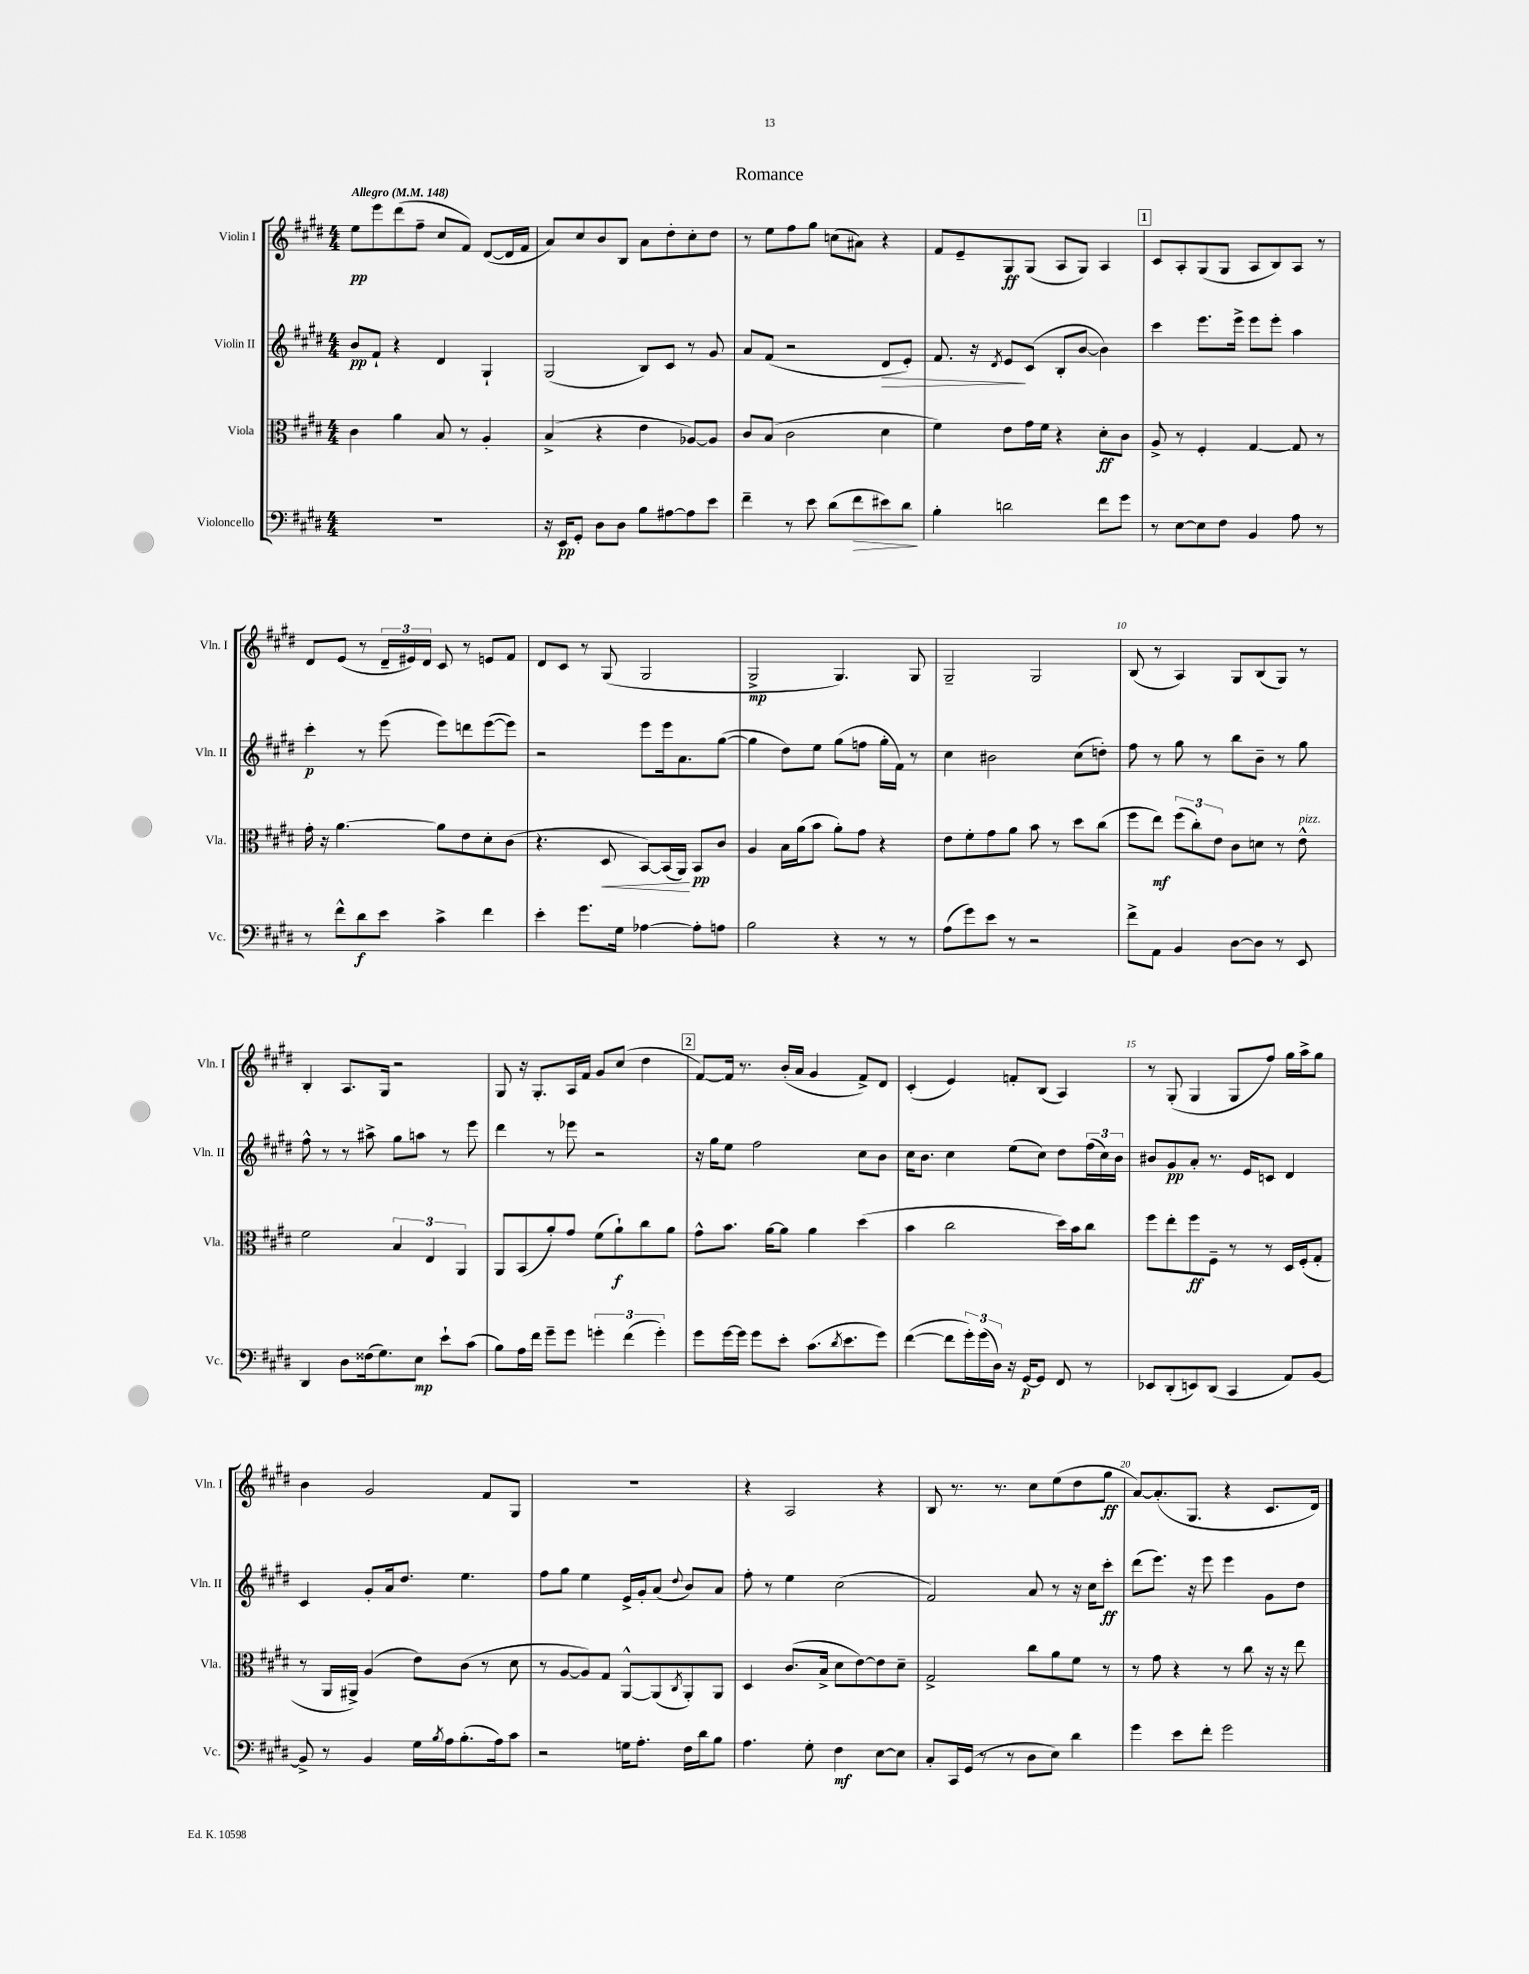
\header { title = "Romance" }
<<
\new StaffGroup <<
\new Staff = "s0" \with { instrumentName = "Violin I" shortInstrumentName = "Vln. I" } {
    \clef treble \key e \major \numericTimeSignature \time 4/4 \tempo "Allegro" 4 = 148
    e''8\pp e'''8 dis'''8( fis''8-- cis''8 fis'8) dis'8~( dis'16 fis'16 |
    a'8) cis''8 b'8 b8 a'8 dis''8-. cis''8-. dis''8 |
    r8 e''8 fis''8 gis''8 c''8( ais'8) r4 |
    fis'8 e'8-- gis8\ff gis8( a8 gis8) a4 |
    \mark \markup { \box "1" } cis'8 a8-. gis8( gis8 a8 b8) a8 r8 |
    dis'8 e'8( r8 \tuplet 3/2 { dis'16-- eis'16) dis'16 } cis'8 r8 e'8 fis'8 |
    dis'8 cis'8 r8 gis8( gis2 |
    gis2->\mp gis4.) gis8 |
    gis2-- gis2 |
    b8( r8 a4) gis8 b8( gis8) r8 |
    b4-. a8. gis16 r2 |
    gis8 r16 gis8.-. a16 fis'16 gis'8 cis''8( dis''4 |
    \mark \markup { \box "2" } fis'8~) fis'16 r8. b'16-.( a'16 gis'4 fis'8->) dis'8 |
    cis'4-.( e'4) f'8-. b8( a4) |
    r8 gis8-.( gis4 gis8 fis''8) gis''16 a''16-> gis''8 |
    b'4 gis'2 fis'8 gis8 |
    R1 |
    r4 a2 r4 |
    b8 r8. r8. cis''8 e''8( dis''8 gis''8\ff |
    a'8~) a'8.-.( gis8. r4 cis'8. dis'16) \bar "|." |
}
\new Staff = "s1" \with { instrumentName = "Violin II" shortInstrumentName = "Vln. II" } {
    \clef treble \key e \major \numericTimeSignature \time 4/4
    b'8\pp fis'8-! r4 dis'4 gis4-! |
    gis2( b8) cis'8 r8 gis'8 |
    a'8 fis'8( r2 dis'8\> e'8-.) |
    fis'8. r16 \acciaccatura { dis'8 } e'8\! cis'8( b8-. b'8~ b'4) |
    \mark \markup { \box "1" } cis'''4 e'''8. e'''16-> e'''8 e'''8-. a''4 |
    cis'''4-.\p r8 e'''8( e'''8) d'''8 e'''8~( e'''8) |
    r2 e'''8 e'''16 a'8. gis''8~( |
    gis''4 dis''8) e''8 gis''8( f''8 gis''16-. fis'16) r8 |
    cis''4 bis'2 cis''8( d''8-.) |
    fis''8 r8 gis''8 r8 b''8 b'8-- r8 gis''8 |
    fis''8-^ r8 r8 ais''8-> gis''8 a''8 r8 e'''8 |
    dis'''4 r8 ees'''8 r2 |
    \mark \markup { \box "2" } r16 gis''16 e''8 fis''2 cis''8 b'8 |
    cis''16 b'8. cis''4 e''8( cis''8) dis''8 \tuplet 3/2 { fis''16( cis''16) b'16 } |
    bis'8 gis'8\pp a'8-. r8. e'16 c'8 dis'4 |
    cis'4 gis'8-. a'16 dis''8. e''4. |
    fis''8 gis''8 e''4 e'16-> gis'16-. a'8( \appoggiatura { dis''8 } b'8) a'8 |
    fis''8-. r8 e''4 cis''2( |
    fis'2) a'8 r8 r16 cis''16 cis'''8-.\ff |
    dis'''8( e'''8.) r16 e'''8 e'''4 gis'8 dis''8 \bar "|." |
}
\new Staff = "s2" \with { instrumentName = "Viola" shortInstrumentName = "Vla." } {
    \clef alto \key e \major \numericTimeSignature \time 4/4
    cis'4 a'4 b8 r8 a4-. |
    b4->( r4 e'4 aes8~) aes8 |
    cis'8 b8( cis'2 dis'4 |
    fis'4) e'8 gis'16 fis'16 r4 dis'8-.\ff cis'8 |
    \mark \markup { \box "1" } a8-> r8 fis4-. gis4~ gis8 r8 |
    gis'16-. r16 a'4.~ a'8 e'8 dis'8-. cis'8( |
    r4. dis8\< b,8~) b,16( a,16\!) b,8\pp cis'8 |
    a4 b16 a'16( b'8 a'8-.) gis'8 r4 |
    e'8 fis'8-. gis'8 a'8 b'8 r8 dis''8 cis''8( |
    fis''8 e''8\mf) \tuplet 3/2 { fis''8( cis''8-.) e'8 } cis'8 d'8 r8 e'8-^^\markup { \italic "pizz." } |
    fis'2 \tuplet 3/2 { b4 e4 a,4 } |
    a,8 b,8( a'8-.) gis'8 fis'8( a'8-!\f) cis''8 a'8 |
    \mark \markup { \box "2" } gis'8-^ b'8. a'16~ a'8 a'4 dis''4( |
    b'4 cis''2 dis''16) b'16 cis''8 |
    fis''8 e''8-. fis''8\ff fis8-- r8 r8 dis16 fis16-.( gis8-. |
    r8 a,16 ais,16->) a4( e'8) cis'8( r8 dis'8 |
    r8 a8~ a8) gis8 a,8~-^ a,8( \acciaccatura { cis8 } a,8-.) a,8 |
    dis4 cis'8.( b16-> dis'8 e'8~) e'8 dis'8-- |
    gis2-> cis''8 a'8 fis'8 r8 |
    r8 gis'8 r4 r8 cis''8 r16 r16 e''8 \bar "|." |
}
\new Staff = "s3" \with { instrumentName = "Violoncello" shortInstrumentName = "Vc." } {
    \clef bass \key e \major \numericTimeSignature \time 4/4
    r1 |
    r16 e,16\pp gis,8-. dis8 dis8 b8 ais8~ ais8 e'8 |
    fis'4-- r8 e'8 dis'8( fis'8\> eis'8) dis'8\! |
    b4-. d'2 fis'8 gis'8 |
    \mark \markup { \box "1" } r8 e8~ e8 fis8 b,4 a8 r8 |
    r8 fis'8-^ dis'8\f e'8 cis'4-> fis'4 |
    e'4-. gis'8. gis16 aes4~ aes8-. a8 |
    b2 r4 r8 r8 |
    a8( gis'8) e'8 r8 r2 |
    fis'8-> a,8 b,4 dis8~ dis8 r8 e,8 |
    dis,4 dis8 fisis16( gis8.) e8\mp e'8-! cis'8( |
    b8) a16 fis'16 gis'8-- gis'8 \tuplet 3/2 { g'4-. fis'4( g'4-.) } |
    \mark \markup { \box "2" } gis'8 gis'16~ gis'16 gis'8 e'8-. cis'8.( \acciaccatura { dis'8 } e'8. gis'8) |
    fis'4~( fis'8 \tuplet 3/2 { gis'16-.) gis'16( dis16) } r16 gis,16~\p gis,8 fis,8 r8 |
    ees,8 dis,8-.( e,8) dis,8( cis,4 a,8) b,8~ |
    b,8-> r8 b,4 gis16 \acciaccatura { b8 } a16 b8.-.( a16) cis'8 |
    r2 g16 a8.-. fis16 dis'16 b8 |
    a4. gis8-. fis4\mf e8~ e8 |
    cis8-. cis,16 gis,16( r8 r8 dis8 e8) dis'4 |
    gis'4 e'8 fis'8-. gis'2 \bar "|." |
}
>>
>>
\layout { \context { \Score \override BarNumber.break-visibility = ##(#f #t #t) barNumberVisibility = #(every-nth-bar-number-visible 5) } }
